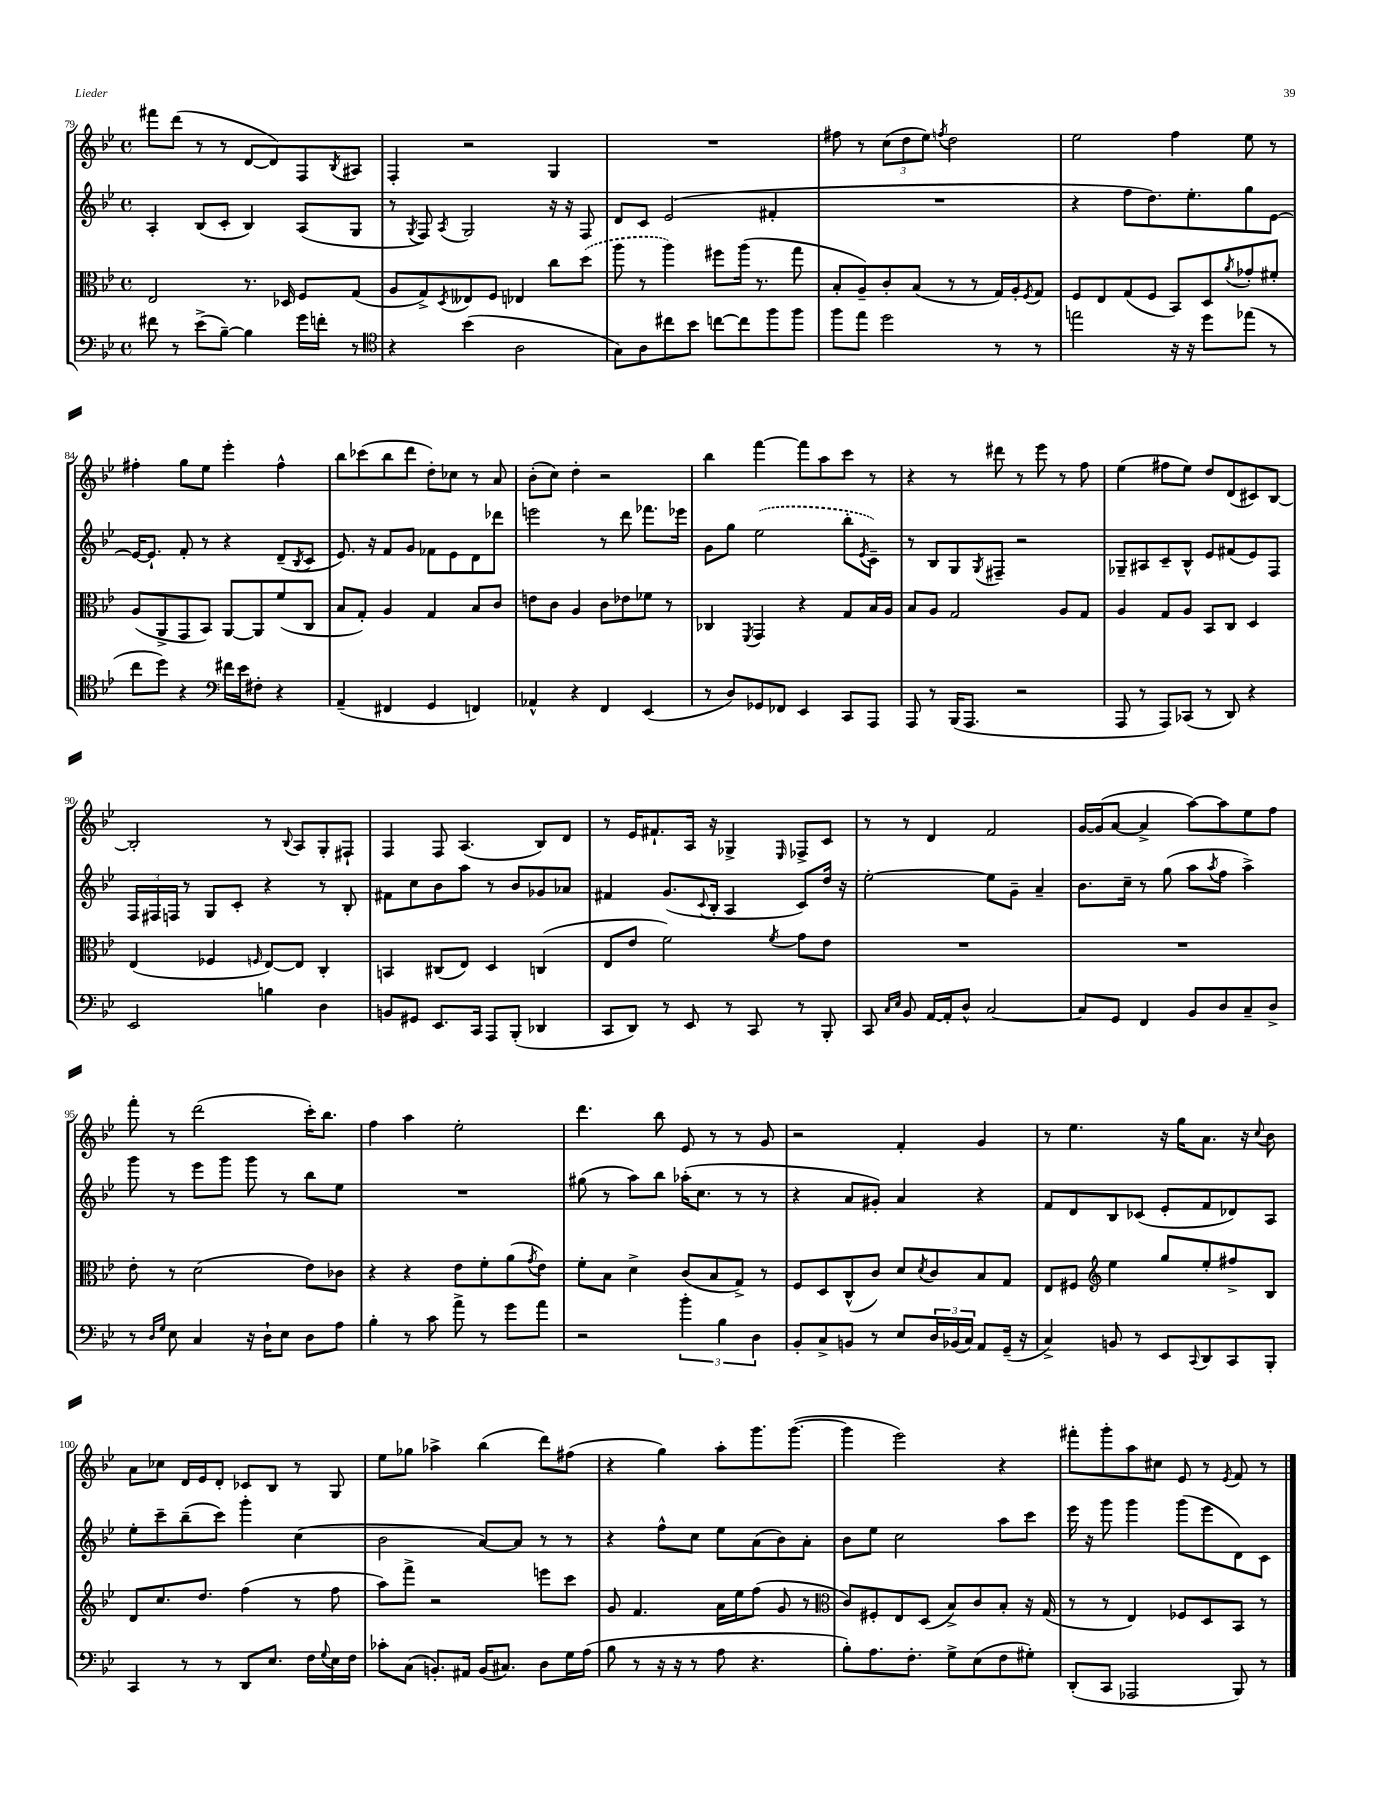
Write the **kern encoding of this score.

**kern	**kern	**kern	**kern
*part4	*part3	*part2	*part1
*staff4	*staff3	*staff2	*staff1
*clefF4	*clefC3	*clefG2	*clefG2
*k[b-e-]	*k[b-e-]	*k[b-e-]	*k[b-e-]
*M4/4	*M4/4	*M4/4	*M4/4
*met(c)	*met(c)	*met(c)	*met(c)
=79	=79	=79	=79
8f#X\	2E-/	4A'/	8fff#X\L
8r	.	.	(8ddd\J
(8e-^\L	.	(8B-/L	8r
[8B-~\J)	.	8c'/J	8r
4B-\]	8.r	4B-/)	[8d/L
.	.	.	8d/])
.	16D-X/	.	.
16g\LL	8F/L	(8A/L	8F/
16fn'\JJ	.	.	.
.	.	.	8qB-/
8r	(8G/J	8G/J	8A#X/J
=80	=80	=80	=80
*clefC4	*	*	*
4r	8A/L	8r	4F'/
.	.	8qG/	.
.	8G^/)	8F/)	.
.	8qD/	8qA/	.
(4b-\	8E--X/	2G/	2r
.	8F/J	.	.
2A\	4E-X/	.	.
.	8cc\L	16r	4G/
.	.	16r	.
.	(8dd\J	8F/	.
=81	=81	=81	=81
8G\L)	8aa\	8d/L	1r
8A\	8r	8c/J	.
8cc#X\	4aa\)	(2e-/	.
8b-\J	.	.	.
[8ccn\L	8ff#X\L	.	.
8cc\]	(16aa\Jk	.	.
.	8.r	.	.
8ff\	.	4f#X'/	.
8ff\J	8gg\	.	.
=82	=82	=82	=82
8ff\L	8B-'/L	1r	8ff#X\
8ee-\J	8A~/)	.	8r
2dd\	8c'/	.	(12cc\L
.	.	.	12dd\
.	(8B-/J	.	.
.	.	.	12ee-\J)
.	.	.	8qffn/
.	8r	.	2dd\
.	8r	.	.
8r	16G/LL)	.	.
.	16A'/J	.	.
.	8qF/	.	.
8r	8G/J	.	.
=83	=83	=83	=83
2een\	8F/L	4r	2ee-\
.	8E-/	.	.
.	(8G/	8ff\L	.
.	8F/J	8.dd\)	.
16r	8BB-/L)	.	4ff\
16r	.	8.ee-'\	.
8dd\L	8D/	.	.
.	8qa/	.	.
(8ee-X\J	8g-X'/	8gg\	8ee-\
8r	8f#X'/J	[8e-\J	8r
!!LO:LB:g=z
=84	=84	=84	=84
8cc\L	(8A/L	16e-/KL_	4ff#X'\
.	.	8.e-`/J]	.
8dd\J)	8AA^/	.	.
4r	8GG/	8f'/	8gg\L
.	8BB-/J)	8r	8ee-\J
*clefF4	*	*	*
16f#X\LL	[8AA/L	4r	4eee-'\
16e-\J	.	.	.
8F#X'\J	8AA/]	.	.
4r	(8f/	(8d~/L	4ff#^^\
.	.	8qB-/	.
.	8C/J	8c/J	.
=85	=85	=85	=85
(4AA~/	8B-/L	8.e-/)	8bb-\L
.	8G'/J)	.	(8ccc-X\
.	.	16r	.
4FF#X/	4A/	8f/L	8bb-\
.	.	8g/J	8ddd\J
4GG/	4G/	8f-X\L	8dd'\L)
.	.	8e-\	8cc-X\J
4FFn/)	8B-/L	8d\	8r
.	8c/J	8ddd-X\J	8a/
=86	=86	=86	=86
4AA-X^^/	8en\L	2eeen\	(8b-'\L
.	8c\J	.	8cc\J)
4r	4A/	.	4dd'\
4FF/	8c\L	8r	2r
.	8e-X\	8ddd\	.
(4EE-/	8f-X\J	8.fff-X\L	.
.	8r	.	.
.	.	16eee-X\Jk	.
=87	=87	=87	=87
8r	4C-X/	8g\L	4bb-\
8D/L)	.	8gg\J	.
.	8qFF/	.	.
8GG-X/	4GG/	(2ee-\	[4fff\
8FF-X/J	.	.	.
4EE-/	4r	.	8fff\L]
.	.	.	8aa\
8CC/L	8G/L	8bb-'\L	8ccc\J
.	.	8qe-/	.
8AAA/J	16B-/L	8c~\J)	8r
.	16A/JJ	.	.
=88	=88	=88	=88
8AAA/	8B-/L	8r	4r
8r	8A/J	8B-/L	.
(16BBB-/KL	2G/	8G/	8r
8.AAA/J	.	.	.
.	.	8qG/	.
.	.	8F#X~/J	8ddd#X\
2r	.	2r	8r
.	.	.	8eee-\
.	8A/L	.	8r
.	8G/J	.	8ff\
=89	=89	=89	=89
8AAA/	4A/	8G-X~/L	(4ee-\
8r	.	8A#X/	.
8AAA/L)	8G/L	8c~/	8ff#X\L
(8CC-X/J	8A/J	8B-^^/J	8ee-\J)
8r	8BB-/L	8e-/L	8dd/L
8DD/)	8C/J	(8f#X/	(8d/
4r	4D/	8e-/)	8c#X/)
.	.	8F/J	[8B-/J
!!LO:LB:g=z
=90	=90	=90	=90
2EE-/	(4E-/	24F/LL	2B-'/]
.	.	24F#X/	.
.	.	24Fn/JJ	.
.	.	8r	.
.	4F-X/	8G/L	.
.	.	8c'/J	.
.	16qqFn/	.	.
4Bn\	[8E-/L)	4r	8r
.	.	.	8qqB-/
.	8E-/J]	.	8A/L
4D\	4C'/	8r	8G'/
.	.	8B-'/	8F#X`/J
=91	=91	=91	=91
8BBn/L	4BBn/	8f#X\L	4F/
8GG#X/J	.	8cc\	.
8.EE-/L	(8C#X/L	8b-\	8F/
.	8E-/J)	8aa\J	(4.A/
16CC/Jk	.	.	.
8AAA/L	4D/	8r	.
(8BBB-'/J	.	8b-/L	.
4DD-X/	(4Cn/	8g-X/	8B-/L)
.	.	8a-X/J	8d/J
=92	=92	=92	=92
8CC/L	8E-/L	4f#X/	8r
8DD/J)	8e-/J	.	16e-/KL
.	.	.	8.f#X`/
8r	2f\)	(8.g/L	.
8EE-/	.	.	16A/Jk
.	.	8qqc/	.
.	.	16B-'/Jk	16r
8r	.	4A/	4G-X^/
8CC/	.	.	.
.	8qf/	.	16qqE-/
8r	8g\L	8c/L)	8F-X^/L
8BBB-'/	8e-\J	16dd/Jk	8c/J
.	.	16r	.
=93	=93	=93	=93
8CC/	1r	[2ee-'\	8r
16qqC/LL	.	.	.
16qqE-/JJ	.	.	.
8BB-/	.	.	8r
[16AA/LL	.	.	4d/
16AA'/J]	.	.	.
8D^^/J	.	.	.
[2C/	.	8ee-\L]	2f/
.	.	8g~\J	.
.	.	4a~/	.
=94	=94	=94	=94
8C/L]	1r	8.b-\L	[16g/LL
.	.	.	(16g/J]
8GG/J	.	.	[8a/J
.	.	16cc~\Jk	.
4FF/	.	8r	4a^/]
.	.	(8gg\	.
8BB-/L	.	8aa\L	[8aa\L)
.	.	8qaa/	.
8D/	.	8ff\J	8aa\]
8C~/	.	4aa^\)	8ee-\
8D^/J	.	.	8ff\J
!!LO:LB:g=z
=95	=95	=95	=95
8r	8e-'\	8ggg\	8fff'\
16qqD/LL	.	.	.
16qqG/JJ	.	.	.
8E-\	8r	8r	8r
4C/	(2d\	8eee-\L	(2ddd\
.	.	8ggg\J	.
16r	.	8ggg\	.
16D`\KL	.	.	.
8E-\J	.	8r	.
8D\L	8e-\L)	8bb-\L	16ccc'\KL)
.	.	.	8.bb-\J
8A\J	8c-X\J	8ee-\J	.
=96	=96	=96	=96
4B-'\	4r	1r	4ff\
8r	4r	.	4aa\
8c\	.	.	.
8a^\	8e-\L	.	2ee-'\
8r	8f'\	.	.
8g\L	(8a\	.	.
.	8qg/	.	.
8a\J	8e-\J)	.	.
=97	=97	=97	=97
2r	8f'\L	(8gg#X\	4.ddd\
.	8B-\J	8r	.
.	4d^\	8aa\L)	.
.	.	8bb-\J	8bb-\
6b-'\	(8c/L	(16aa-X'\KL	8e-/
.	.	8.cc\J	.
.	8B-/	.	8r
6B-\	.	.	.
.	8G^/J)	8r	8r
6D\	.	.	.
.	8r	8r	8g/
=98	=98	=98	=98
8BB-'/L	8F/L	4r	2r
8C^/	8D/	.	.
8BBn/J	(8C^^/	8a/L	.
8r	8c/J)	8g#X'/J)	.
8E-/L	8d/L	4a/	4f'/
.	8qd/	.	.
24D/L	8c/	.	.
(24BB-X/	.	.	.
24C/JJ)	.	.	.
8AA/L	8B-/	4r	4g/
(16GG~/Jk	8G/J	.	.
16r	.	.	.
=99	=99	=99	=99
4C^/)	8E-/L	8f/L	8r
.	8F#X/J	8d/	4.ee-\
*	*clefG2	*	*
8BBn/	4ee-\	8B-/	.
8r	.	(8c-X/J	.
8EE-/L	8gg/L	8e-'/L	16r
.	.	.	16gg\KL
8qqCC/	.	.	.
8DD/	8ee-'/	8f/	8.a\J
8CC/	8ff#X^/	8d-X/)	.
.	.	.	16r
.	.	.	8qqcc/
8BBB-'/J	8B-/J	8A/J	8b-\
!!LO:LB:g=z
=100	=100	=100	=100
4CC/	8d/L	8ee-'\L	8a\L
.	8.cc/	8ccc~\	8cc-X\J
8r	.	(8bb-~\	16d/LL
.	8.dd/J	.	16e-/J
8r	.	8ccc\J)	8d'/J
8DD/L	(4ff\	4ggg'\	8c-X/L
8.E-/J	.	.	8B-/J
.	8r	(4cc\	8r
16F\LL	.	.	.
8qqG/	.	.	.
16E-\	8ff\	.	8G/
16F\JJ	.	.	.
=101	=101	=101	=101
8c-X'\L	8aa\L)	2b-\	8ee-\L
(8C\J	8fff^\J	.	8gg-X\J
8.BBn'/L)	2r	.	4aa-X^\
16AA#X/Jk	.	.	.
(16BB/KL	.	[8a/L)	(4bb-\
8.C#X/J)	.	.	.
.	.	8a/J]	.
8D\L	8eeen\L	8r	8ddd\L)
16G\L	8ccc\J	8r	(8ff#X\J
(16A\JJ	.	.	.
=102	=102	=102	=102
8B-\	8g/	4r	4r
8r	4.f/	.	.
16r	.	8ff^^\L	4gg\)
16r	.	.	.
8r	.	8cc\J	.
8A\	16a\LL	8ee-\L	8aa'\L
.	16ee-\J	.	.
4.r	(8ff\J	(8a\	8.ggg\
.	8g/	8b-\)	.
.	.	.	([8.ggg\J
.	8r	8a'\J	.
=103	=103	=103	=103
*	*clefC3	*	*
8B-'\L)	8c/L)	8b-\L	4ggg\]
8.A\	8F#X'/	8ee-\J	.
.	8E-/	2cc\	2eee-\)
8.F'\J	.	.	.
.	(8D/J	.	.
8G^\L	8B-^/L)	.	.
(8E-\	8c/	.	.
8F\	8B-'/J	8aa\L	4r
8G#X'\J)	16r	8ccc\J	.
.	(16G/	.	.
=104	=104	=104	=104
(8DD'/L	8r	16eee-\	8fff#X'\L
.	.	16r	.
8CC/J	8r	8ggg\	8ggg'\
2AAA-X/	4E-/)	4ggg\	8aa\
.	.	.	8cc#X\J
.	8F-X/L	(8ggg\L	8e-/
.	8D/	8eee-\	8r
.	.	.	8qe-/
8BBB-/)	8BB-/J	8d\)	8f/
8r	8r	8c\J	8r
==	==	==	==
*-	*-	*-	*-
